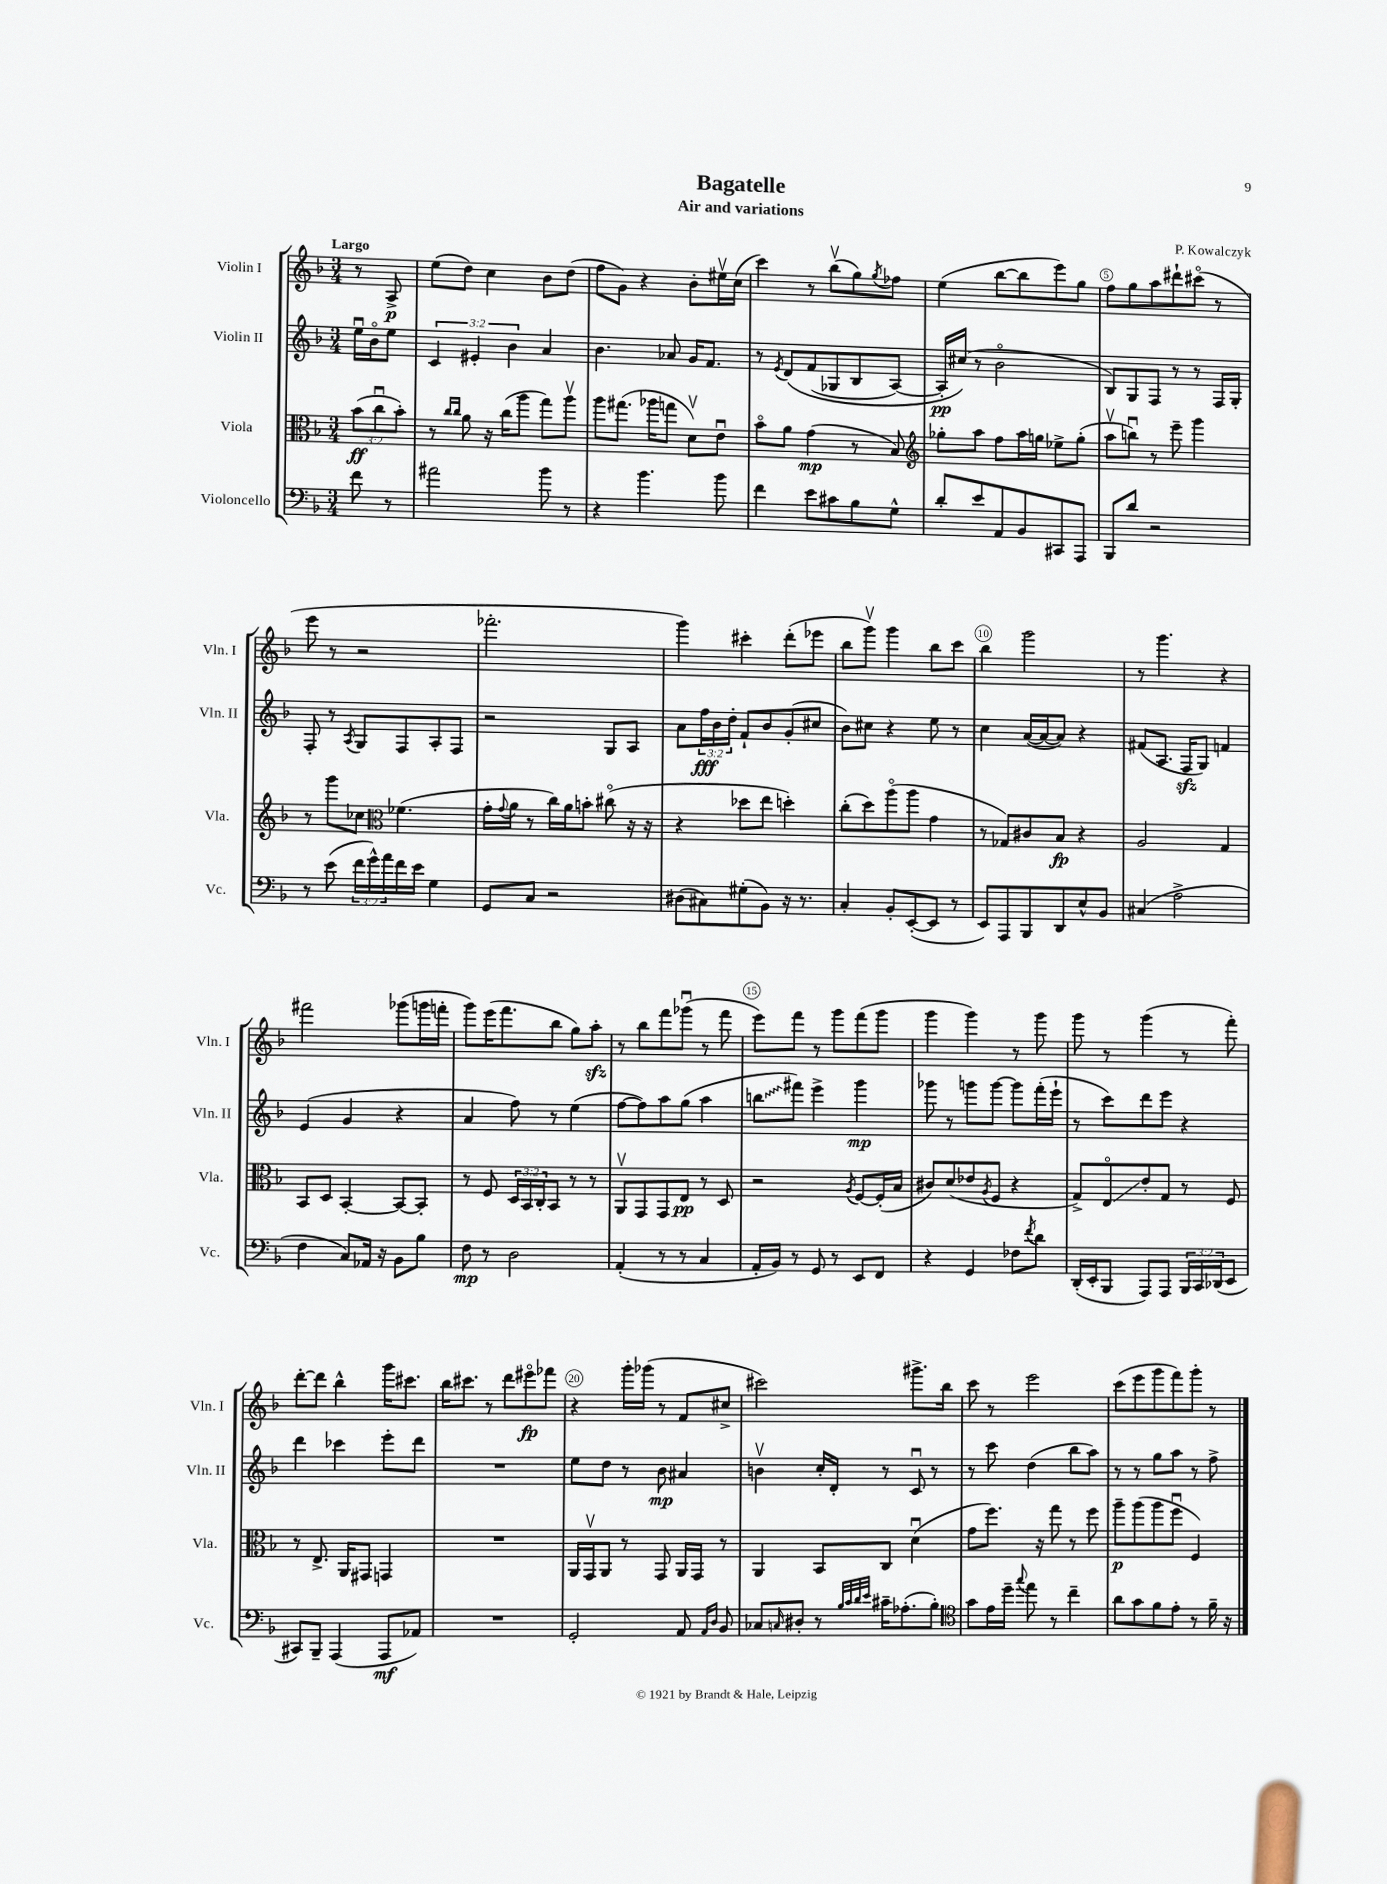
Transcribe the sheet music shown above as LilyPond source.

\header { title = "Bagatelle" composer = "P. Kowalczyk" subtitle = "Air and variations" }
<<
\new StaffGroup <<
\new Staff = "s0" \with { instrumentName = "Violin I" shortInstrumentName = "Vln. I" } {
    \clef treble \key f \major \numericTimeSignature \time 3/4 \partial 4 \tempo "Largo"
    r8 a8->\p |
    e''8( d''8) c''4 bes'8 d''8( |
    f''8 g'8) r4 bes'8-. eis''16\upbow c''16( |
    c'''4) r8 bes''8\upbow( g''8) \acciaccatura { g''8 } fes''8 |
    e''4( bes''8~ bes''8 e'''8) g''8 |
    f''8 g''8 a''8 dis'''8-! cis'''8\flageolet( r8 |
    e'''8 r8 r2 |
    fes'''2.-. |
    g'''4) cis'''4-. d'''8-.( ees'''8 |
    bes''8 g'''8\upbow) g'''4 bes''8 c'''8 |
    bes''4 g'''2 |
    r8 g'''4. r4 |
    fis'''2 ges'''8( g'''16 f'''16-. |
    g'''8) e'''16( f'''8. bes''8 g''8) a''8-.\sfz |
    r8 bes''8 f'''8 ges'''8\downbow( r8 f'''8 |
    e'''8) f'''8 r8 g'''8 f'''8( g'''8 |
    g'''4 g'''4) r8 g'''8 |
    g'''8 r8 g'''4( r8 f'''8-.) |
    d'''8~-. d'''8 bes''4-^ g'''16 cis'''8. |
    bes''16 cis'''8. r8 d'''8 eis'''8\flageolet\fp fes'''8 |
    r4 g'''16-. ges'''16( r8 f'8 cis''8-> |
    cis'''2) gis'''8.-> bes''16 |
    c'''8 r8 e'''2 |
    c'''8( e'''8 g'''8 f'''8) g'''8-. r8 \bar "|." |
}
\new Staff = "s1" \with { instrumentName = "Violin II" shortInstrumentName = "Vln. II" } {
    \clef treble \key f \major \numericTimeSignature \time 3/4 \override Staff.TupletNumber.text = #tuplet-number::calc-fraction-text \partial 4
    e''16\downbow bes'16\flageolet e''8 |
    \tuplet 3/2 { c'4 eis'4-. bes'4 } a'4 |
    bes'4. aes'8 g'16 f'8. |
    r8 \acciaccatura { e'8 } d'8\( f'8( ges8 bes8 a8~) |
    a16-.\pp cis''16(\) r8 bes'2\flageolet |
    bes8) g8 f8 r8 r8 f16 g16-. |
    f8-. r8 \acciaccatura { a8 } g8 f8 a8-. f8 |
    r2 g8 a8 |
    a'8 \tuplet 3/2 { f''16\fff bes'16 d''16-. } f'8-! bes'8 g'8-.( cis''8 |
    bes'8) cis''8 r4 e''8 r8 |
    c''4 a'16~( a'16~ a'8) r4 |
    fis'8( a8. f16\sfz g8) f'4 |
    e'4( g'4 r4 |
    a'4 f''8) r8 e''4( |
    f''8~ f''8) a''8 g''8( a''4 |
    \once \override Glissando.style = #'zigzag b''8\glissando fis'''8) e'''4-> g'''4\mp |
    ges'''8 r8 g'''8 g'''8~ g'''8 f'''16-.( e'''16-! |
    r8 c'''8) d'''8 e'''8 r4 |
    d'''4 ces'''4 e'''8-. d'''8 |
    R2. |
    e''8 d''8 r8 bes'8\mp ais'4 |
    b'4\upbow c''16-. d'16-. r8 c'8\downbow r8 |
    r8 c'''8 d''4( bes''8 a''8) |
    r8 r8 g''8 a''8 r8 f''8-> \bar "|." |
}
\new Staff = "s2" \with { instrumentName = "Viola" shortInstrumentName = "Vla." } {
    \clef alto \key f \major \numericTimeSignature \time 3/4 \override Staff.TupletNumber.text = #tuplet-number::calc-fraction-text \partial 4
    \tuplet 3/2 { bes'8\ff( c''8\downbow bes'8-.) } |
    r8 \grace { c''16 c''16 } a'8 r16 c''16( a''8 g''8) a''8\upbow |
    a''8 gis''8.( aes''16 g''8 d'8\upbow) e'8\downbow |
    bes'8\flageolet a'8 g'4\mp( r8 bes8) |
    \clef treble ges''8-. a''8 f''8 a''16 g''16 ees''8-> g''8-.( |
    a''8\upbow b''8\downbow) r8 e'''8-- g'''4 |
    r8 g'''8 ces''8 \clef alto fes'4.( |
    g'16-. \appoggiatura { g'8 } a'16 r8 c''16) a'16 b'8-. cis''8\flageolet( r16 r16 |
    r4 des''8 e''8 d''4-.) |
    c''8-.( d''8) a''8\flageolet( a''8 g'4 |
    r8 ges8) cis'8 bes8\fp r4 |
    a2 g4 |
    bes,8 d8 bes,4~-. bes,8~ bes,8-. |
    r8 f8 \tuplet 3/2 { d16 bes,16 c16-. } bes,8 r8 r8 |
    a,8\upbow g,8 g,8 e8\pp r8 d8 |
    r2 \acciaccatura { a8 } f8~ f16-.( bes16 |
    cis'8) d'8( ees'8 \acciaccatura { a8 } f8 r4 |
    g8->) e8\flageolet\glissando e'8-. g8 r8 f8 |
    r8 e8.-> a,16 gis,8 g,4 |
    R2. |
    a,16 g,16\upbow a,8 r8 g,8 a,16 g,16 r8 |
    a,4 bes,8 c8 d'4\downbow( |
    g'8 f''8.) r16 g''8 r8 f''8 |
    a''8--\p a''8( a''8 f''8\downbow f4) \bar "|." |
}
\new Staff = "s3" \with { instrumentName = "Violoncello" shortInstrumentName = "Vc." } {
    \clef bass \key f \major \numericTimeSignature \time 3/4 \override Staff.TupletNumber.text = #tuplet-number::calc-fraction-text \partial 4
    f'8 r8 |
    ais'2 bes'8 r8 |
    r4 bes'4. bes'8 |
    f'4 e'8 cis'8 bes8 g8-^ |
    d'8-. e'8 a,8 bes,8 cis,8 a,,8 |
    bes,,8 d'8 r2 |
    r8 e'8( \tuplet 3/2 { f'16 g'16-^) a'16 } f'16 e'16 g4 |
    g,8 c8 r2 |
    dis8( cis8) gis8-.( bes,8) r16 r8. |
    c4-. bes,8-. e,8~-.( e,8 r8 |
    e,8) a,,8 bes,,8 d,8 e8-^ bes,8 |
    cis4( a2-> |
    f4 c8) aes,16 r16 bes,8 bes8 |
    f8\mp r8 d2 |
    a,4-.( r8 r8 c4 |
    a,16-. bes,16) r8 g,8 r8 e,8 f,8 |
    r4 g,4 fes8 \acciaccatura { f'8 } d'8 |
    d,16-.( e,16-. bes,,8 a,,8) a,,8 \tuplet 3/2 { bes,,16 c,16 des,16( } e,8 |
    cis,8) bes,,8-- a,,4( a,,8\mf aes,8) |
    R2. |
    g,2-. a,8 \grace { a,16 d16 } bes,8 |
    ces8 \grace { c16 } dis8-. r8 \grace { bes32 c'32 d'32 e'32 } cis'16-- aes8.-.( bes8-.) |
    \clef tenor g'8 e'16 d''16-- \appoggiatura { g''8 } e''8 r8 c''4-- |
    a'8 g'8 f'8 e'8-. r8 f'16-- r16 \bar "|." |
}
>>
>>
\layout { \context { \Score \override BarNumber.break-visibility = ##(#f #t #t) barNumberVisibility = #(every-nth-bar-number-visible 5) \override BarNumber.stencil = #(make-stencil-circler 0.1 0.3 ly:text-interface::print) } }
